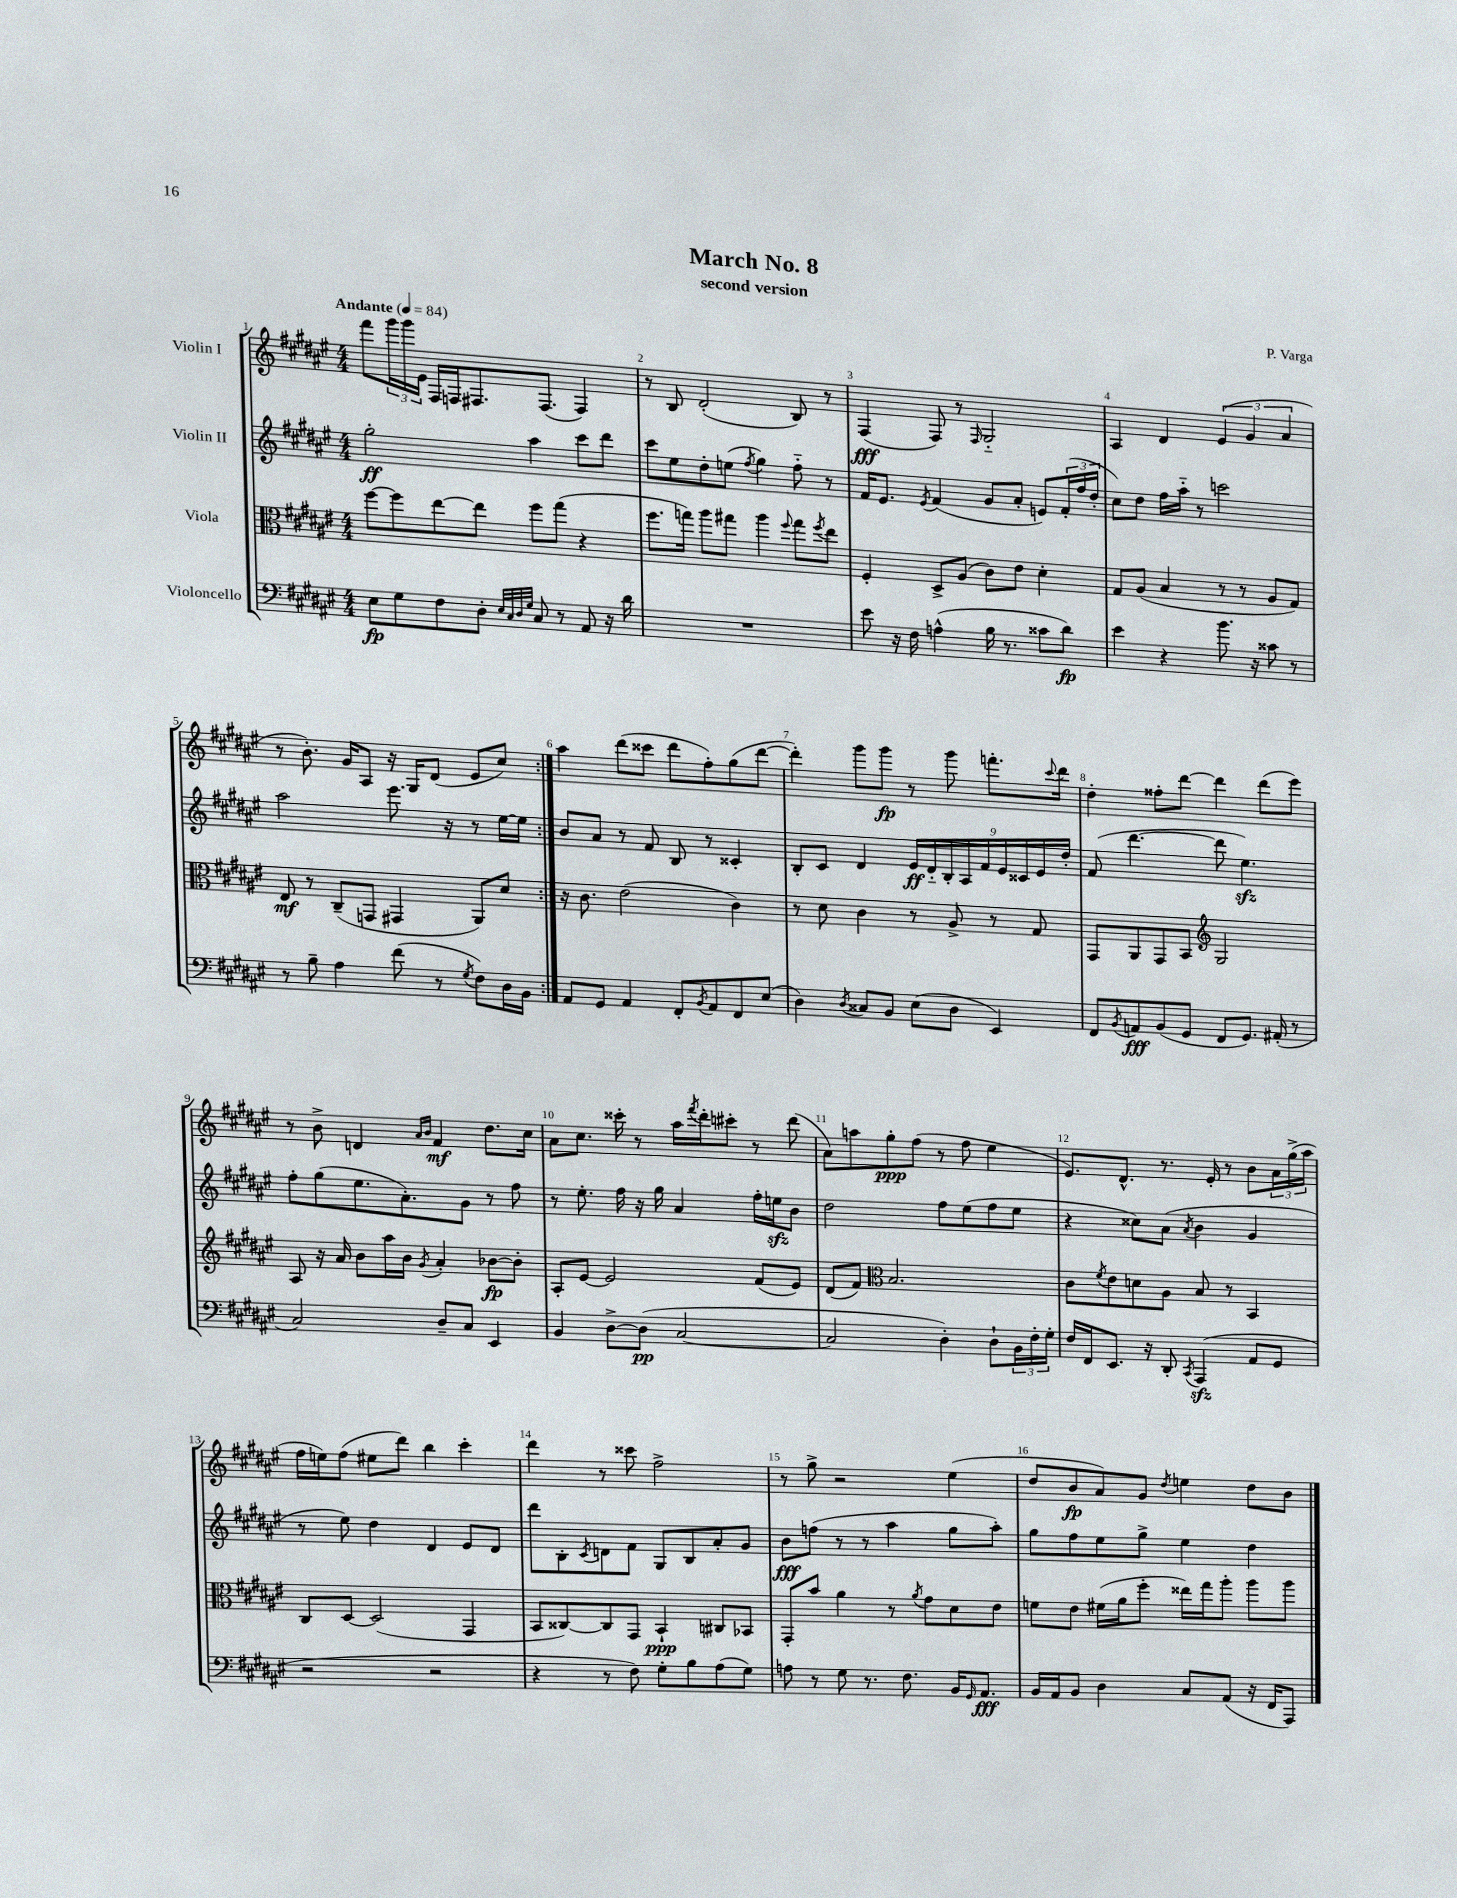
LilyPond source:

\header { title = "March No. 8" composer = "P. Varga" subtitle = "second version" }
<<
\new StaffGroup <<
\new Staff = "s0" \with { instrumentName = "Violin I" } {
    \clef treble \key fis \major \numericTimeSignature \time 4/4 \tempo "Andante" 4 = 84
    \repeat volta 2 { fis'''8 \tuplet 3/2 { gis'''16 gis'''16 eis'16 } fis16 f16 fis8. fis8.( fis4) |
    r8 b8 dis'2-.( b8) r8 |
    fis4\fff( fis8) r8 \grace { fis16 } gis2-_ |
    ais4 dis'4 \tuplet 3/2 { eis'4( gis'4 ais'4 } |
    r8 b'8.-.) gis'16 ais8 r16 gis16 dis'8( eis'8 cis''8) | }
    ais''4 dis'''8( cisis'''8 dis'''8 fis''8-.) gis''8( dis'''8~ |
    dis'''4-.) gis'''8 gis'''8\fp r8 gis'''8 f'''8.-. \appoggiatura { cis'''8 } dis'''16 |
    dis''4-. fisis''8-. dis'''8~ dis'''4 dis'''8( eis'''8) |
    r8 b'8-> d'4 \grace { ais'16 b'16 } fis'4\mf dis''8. cis''16 |
    ais'8 cis''8. cisis'''16-. r8 ais''16 \acciaccatura { fis'''8 } dis'''16-. cis'''8-. r8 dis'''8( |
    ais'8) a''8 gis''8-.\ppp fis''8( r8 fis''8 eis''4 |
    eis'8.) dis'8.-^ r8. eis'16-. r8 b'8 \tuplet 3/2 { ais'16 gis''16->( ais''16 } |
    fis''16 e''16) fis''8( eis''8 dis'''8) b''4 cis'''4-. |
    dis'''4 r8 cisis'''8 fis''2-> |
    r8 gis''8-> r2 eis''4( |
    dis''8 b'8\fp ais'8) gis'8 \acciaccatura { dis''8 } e''4 dis''8 b'8 \bar "|." |
}
\new Staff = "s1" \with { instrumentName = "Violin II" } {
    \clef treble \key fis \major \numericTimeSignature \time 4/4
    \repeat volta 2 { gis''2-.\ff ais''4 cis'''8 dis'''8 |
    cis'''8 eis''8 dis''8-. e''8( \acciaccatura { fis''8 } gis''4) fis''8-_ r8 |
    fis'16 eis'8. \acciaccatura { eis'8 } fis'4( gis'8 ais'8-. e'8) \tuplet 3/2 { fis'16-.( fis''16 dis''16-. } |
    cis''8) dis''8 fis''16 ais''16-_ r8 c'''2 |
    ais''2 eis'''8. r16 r8 eis''16~ eis''16 | }
    b'8 ais'8 r8 fis'8 b8 r8 cisis'4-. |
    b8-. cis'8 dis'4 \tuplet 9/8 { eis'16\ff dis'16-_ b16-. ais16 fis'16 eis'16 cisis'16 eis'16 dis''16-. } |
    fis'8( dis'''4.~ dis'''8 eis''4.\sfz) |
    fis''8-. gis''8( eis''8. ais'8.-.) gis'8 r8 fis''8 |
    r8 eis''8.-. fis''16 r16 gis''16 ais'4 fis''16-. e''16\sfz b'8 |
    dis''2 fis''8 eis''8( fis''8 eis''8 |
    r4 cisis''8) ais'8( \acciaccatura { ais'8 } b'4 gis'4 |
    r8 eis''8) dis''4 dis'4 eis'8 dis'8 |
    dis'''8 b8-. \acciaccatura { cis'8 } d'8 fis'8 gis8 b8 ais'8-. gis'8 |
    b'8\fff f''8( r8 r8 ais''4 gis''8 ais''8-.) |
    gis''8 fis''8 eis''8 gis''8-> eis''4 dis''4 \bar "|." |
}
\new Staff = "s2" \with { instrumentName = "Viola" } {
    \clef alto \key fis \major \numericTimeSignature \time 4/4
    \repeat volta 2 { fis''8~ fis''8 eis''8~ eis''8 fis''8 gis''8( r4 |
    fis''8. g''16) ais''8 gis''8 ais''4 \appoggiatura { fis''8 } gis''8 \acciaccatura { fis''8 } eis''8 |
    fis4-. dis8-> ais8( cis'8) eis'8 dis'4-. |
    gis8 ais8( b4 r8 r8 ais8 gis8) |
    eis8\mf r8 cis8--( g,8 gis,4 ais,8) dis'8 | }
    r16 cis'8. eis'2( cis'4) |
    r8 dis'8 cis'4 r8 ais8-> r8 gis8 |
    gis,8 ais,8 gis,8 b,8 \clef treble gis2 |
    ais8 r16 ais'16 b'8 ais''16 b'16 \acciaccatura { gis'8 } ais'4-. bes'8~\fp bes'8-. |
    ais8-. eis'8~ eis'2 fis'8( eis'8) |
    dis'8( fis'8) \clef alto b2. |
    cis'8 \acciaccatura { fis'8 } eis'8 d'8 ais8 b8 r8 b,4 |
    cis8 dis8~ dis2( gis,4 |
    b,8 cisis8~) cisis8 gis,8 b,4-!\ppp cis8 bes,8 |
    gis,8-. b'8 ais'4 r8 \acciaccatura { ais'8 } gis'8 dis'8 eis'8 |
    f'8 eis'8 fis'16( ais'16 fis''8-. eisis''16) gis''16 ais''8-. ais''8 ais''8 \bar "|." |
}
\new Staff = "s3" \with { instrumentName = "Violoncello" } {
    \clef bass \key fis \major \numericTimeSignature \time 4/4
    \repeat volta 2 { eis8\fp gis8 fis8 dis8-. \grace { eis32 cis32 dis32 gis32 } cis8 r8 ais,8 r16 dis'16 |
    R1 |
    eis'8 r16 fis16 a4-^( b16 r8. cisis'8 dis'8\fp) |
    eis'4 r4 b'8. r16 cisis'8 r8 |
    r8 b8-- ais4 fis'8( r8 \acciaccatura { gis8 } fis8) dis16 b,16 | }
    ais,8 gis,8 ais,4 fis,8-. \acciaccatura { b,8 } ais,8 fis,8 eis8( |
    dis4) \acciaccatura { dis8 } cisis8 b,8 eis8( dis8 eis,4) |
    fis,8 \acciaccatura { b,8 } a,8\fff b,8( gis,8 fis,8 gis,8.) ais,16-.( r8 |
    cis2) dis8-- cis8 eis,4 |
    b,4 dis8~-> dis8\pp( cis2~ |
    cis2 dis4-.) dis8-! \tuplet 3/2 { b,16 fis16-. gis16-. } |
    fis16 fis,16 eis,8. r16 dis,8-. \acciaccatura { cis,8 } ais,,4\sfz( ais,8 gis,8 |
    r2 r2 |
    r4 r8 fis8) gis8-. b8 ais8( gis8) |
    a8 r8 gis8 r8. fis8. b,16 \grace { gis,16 } ais,8.\fff |
    b,16 ais,16 b,8 dis4 cis8 ais,8( r16 fis,16 ais,,8) \bar "|." |
}
>>
>>
\layout { \context { \Score \override BarNumber.break-visibility = ##(#f #t #t) barNumberVisibility = #all-bar-numbers-visible } }
